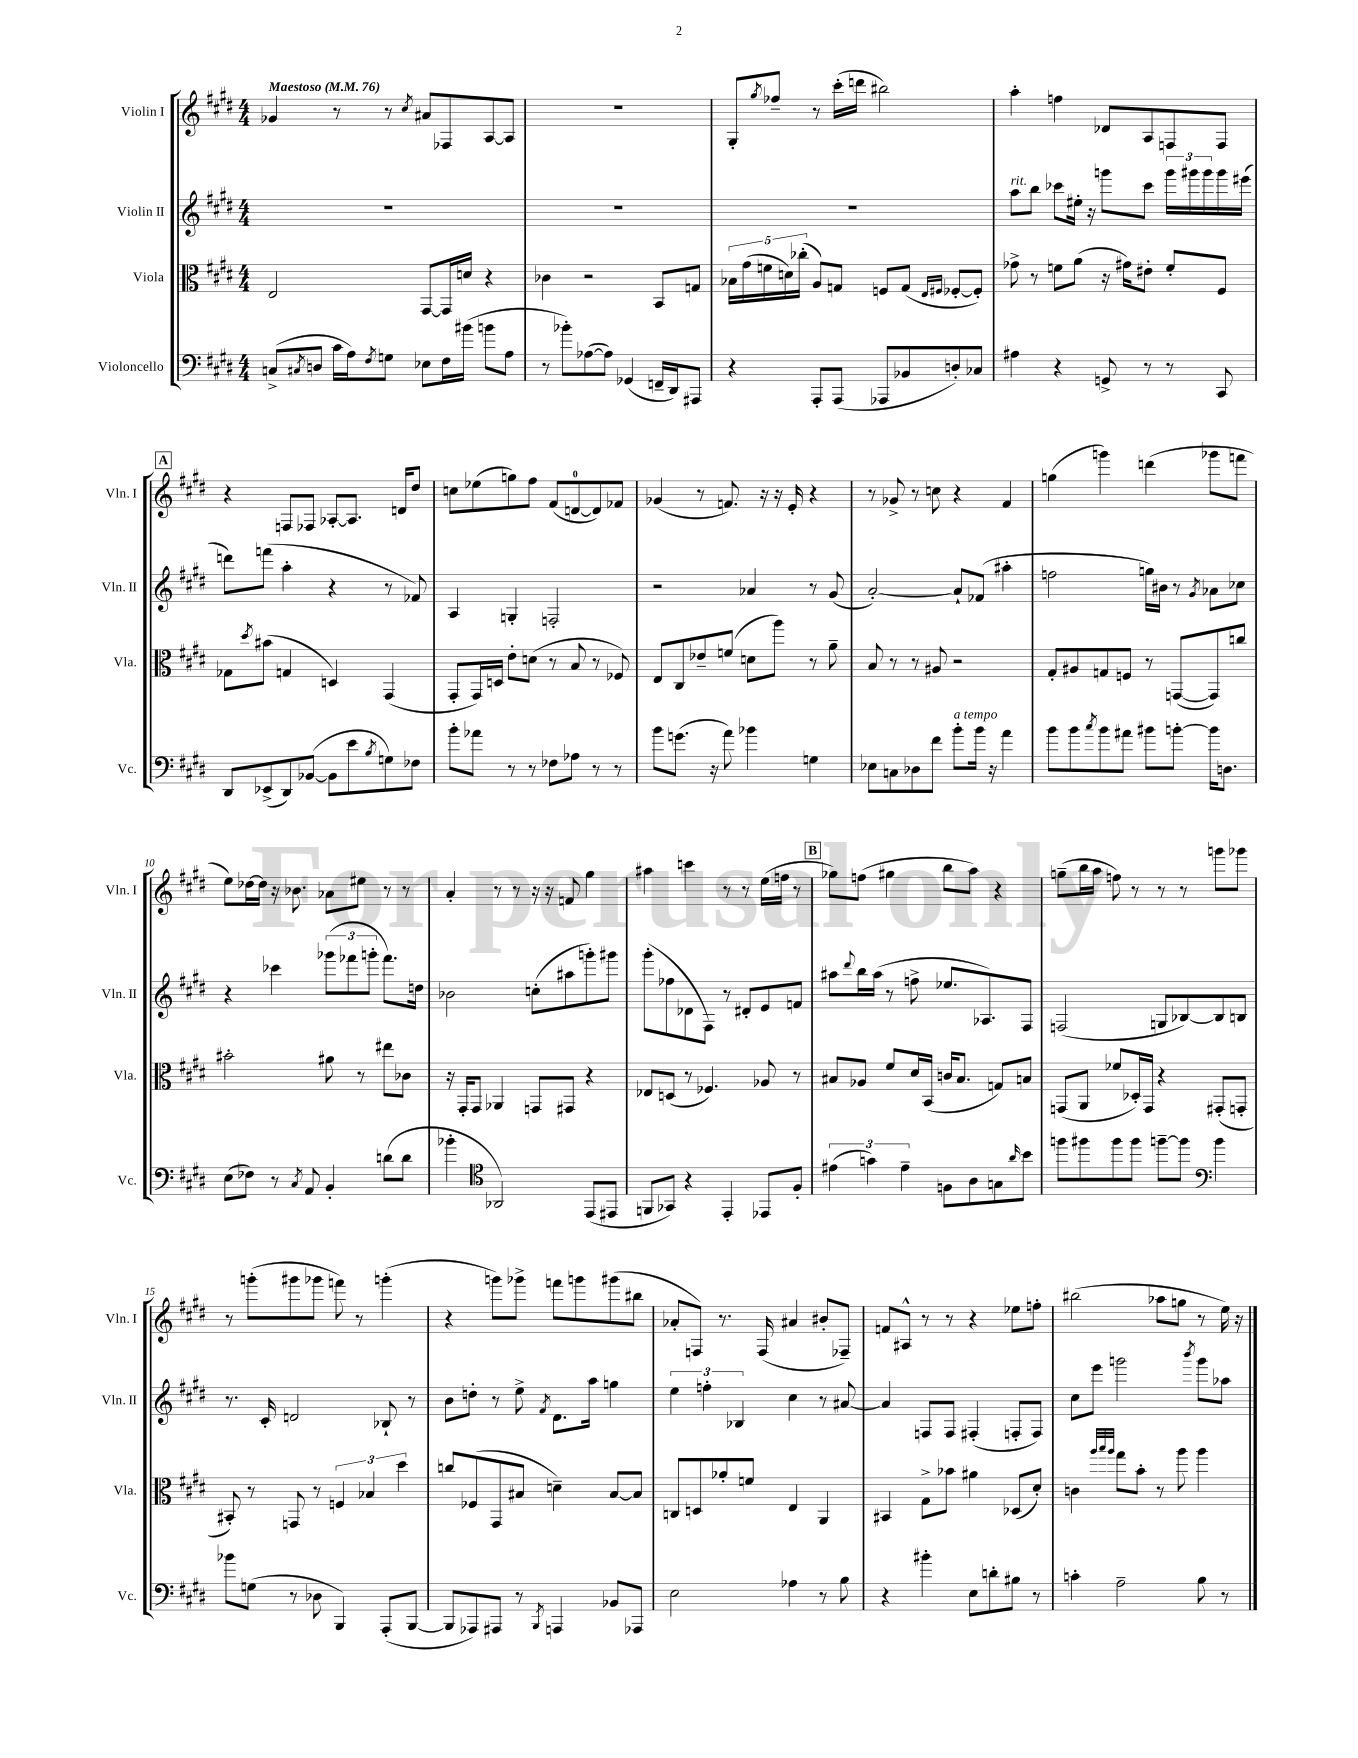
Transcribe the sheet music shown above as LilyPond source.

<<
\new StaffGroup <<
\new Staff = "s0" \with { instrumentName = "Violin I" shortInstrumentName = "Vln. I" } {
    \clef treble \key e \major \numericTimeSignature \time 4/4 \tempo "Maestoso" 4 = 76
    ges'4 r8 r8 \acciaccatura { cis''8 } ais'8 fes8 a8~ a8 |
    R1 |
    gis8-. \acciaccatura { gis''8 } fes''8-- r8 cis'''16-.( d'''16 bis''2) |
    a''4-. f''4 des'8 a8 f8 f8 |
    \mark \markup { \box "A" } r4 f8 fes8 aes8~-. aes8. d'16 dis''8 |
    c''8 ees''8( g''8) fis''8 fis'8( d'8-0~ d'8) fes'8 |
    ges'4( r8 f'8.) r16 r16 e'16-. r4 |
    r8 ges'8-> r8 c''8 r4 fis'4 |
    g''4( g'''4) d'''4( ges'''8 f'''8 |
    e''8) des''16~ des''16 r16 bes'8. aes'8 eis''8 r8 r8 |
    a'4-. r8 r8 r16 r16 f'8 gis''4 |
    ais''4 c'''4 r8 r8 e''16( f''16 r8 |
    \mark \markup { \box "B" } ges''8) f''8( gis''4 b''8 a''8) r4 |
    g''8--( b''16 a''16 f''8) r8 r8 r8 g'''8 ges'''8 |
    r8 g'''8-.( gis'''8 ges'''8 f'''8) r8 g'''4-.( |
    r4 g'''8) ges'''8-> f'''8 g'''8 gis'''8( bis''8 |
    aes'8-. f8) r8. f16( ais'4 bis'8-. fes8--) |
    f'8 ais8-^ r8 r8 r4 ees''8 f''8-. |
    bis''2( aes''8 g''8 r8 e''16) r16 \bar "|." |
}
\new Staff = "s1" \with { instrumentName = "Violin II" shortInstrumentName = "Vln. II" } {
    \clef treble \key e \major \numericTimeSignature \time 4/4
    R1 |
    R1 |
    R1 |
    a''8^\markup { \italic "rit." } b''8 ces'''8 eis''16-. r16 g'''8 ces'''8 \tuplet 3/2 { g'''16 gis'''16 gis'''16 } gis'''16 eis'''16( |
    \mark \markup { \box "A" } d'''8) f'''8( a''4-. r4 r8 fes'8) |
    a4 g4-. f2-. |
    r2 aes'4 r8 gis'8( |
    a'2~-.) a'8-! fes'8( ais''4-. |
    f''2 g''16) bis'16 r8 \acciaccatura { gis'8 } aes'8 ces''8 |
    r4 ces'''4 \tuplet 3/2 { ges'''8( fes'''8 g'''8-. } fes'''8.) d''16 |
    bes'2 c''8-.( ais''8 g'''8-.) gis'''8 |
    gis'''8-.( fes''8 des'8 fis8) r8 dis'8-. e'8 f'8 |
    \mark \markup { \box "B" } ais''8 \appoggiatura { dis'''8 } b''16 ais''16( r8 f''8-> ees''8. aes8.) fis8 |
    f2( g8 bes8~) bes8 b8 |
    r8. cis'16-. d'2 bes8-! r8 |
    b'8 d''8-. r8 e''8-> \acciaccatura { fis'8 } dis'8. a''16 g''4 |
    \tuplet 3/2 { e''4 f''4-. bes4 } cis''4 r8 ais'8~ |
    ais'4 f8 f8 fis4-.( f8-. f8) |
    cis''8 e'''8 g'''2 \acciaccatura { b'''8 } g'''8 aes''8 \bar "|." |
}
\new Staff = "s2" \with { instrumentName = "Viola" shortInstrumentName = "Vla." } {
    \clef alto \key e \major \numericTimeSignature \time 4/4
    e2 gis,8~ gis,16 d'16 r4 |
    ces'4 r2 b,8 g8 |
    \tuplet 5/4 { bes16 gis'16( f'16 d'16) ces''16-.( } a8) g8 f8 g8( \grace { e16 fis16 } fes8~-. fes8-.) |
    ges'8-> r8 f'8 a'8( r16 gis'16) eis'8-. f'8-. fis8 |
    \mark \markup { \box "A" } ges8 \acciaccatura { dis''8 } bis'8( g4 d4) gis,4( |
    gis,8-. gis,16) d16 e'8-. d'8( r8 b8 r8 fes8) |
    e8 cis8 ees'8-- f'8( d'8 a''8) r8 a'8-- |
    b8 r8 r8 ais8 r2 |
    gis8-. ais8 g8 f8 r8 g,8~( g,8) c''8 |
    bis'2-. ais'8 r8 eis''8 ces'8 |
    r16 gis,16-. gis,8 aes,4 g,8 gis,8 r4 |
    ees8 d8( r8 fes4.) aes8 r8 |
    \mark \markup { \box "B" } bis8 aes8 fis'8 dis'16 b,16( c'16 bis8. g8) b8 |
    g,8( a,8 fes'8 des16-.) g,16 r4 gis,8-.( g,8-. |
    bis,8-.) r8 g,8 r8 \tuplet 3/2 { f4 bes4 dis''4 } |
    c''8 fes8( gis,8 bis8 d'4--) bis8~ bis8 |
    c8 d8 aes'8-. f'8 e4 a,4 |
    bis,4 gis8-> bes'8 ais'4 des8( dis'8-.) |
    c'4 \grace { a''32 b''32 a''32 } gis''8 b'8-. r8 a''8 a''4 \bar "|." |
}
\new Staff = "s3" \with { instrumentName = "Violoncello" shortInstrumentName = "Vc." } {
    \clef bass \key e \major \numericTimeSignature \time 4/4
    c8->( \acciaccatura { cis8 } d8 cis'16 a16) \acciaccatura { fis8 } g8 ees8 fis16 bis'16( b'8 a8 |
    r8 bes'8-.) aes8~( aes8) ges,4( f,16-- dis,16) ais,,8 |
    r4 a,,8-. a,,8( aes,,8 bes,8 d8-.) ces8 |
    ais4 r4 g,8-> r8 r8 cis,8 |
    \mark \markup { \box "A" } dis,8 ees,8->( dis,8) bes,8~( bes,8 e'8 \acciaccatura { b8 } g8) fes8 |
    b'8-. aes'8 r8 r8 fes8 aes8 r8 r8 |
    b'8 g'8.( r16 a'8) bes'4 g4 |
    ees8 c8 des8 fis'8 b'8-.^\markup { \italic "a tempo" } b'16 r16 a'4 |
    b'8 b'8 \acciaccatura { cis''8 } b'8 ais'8 bis'8 b'8~-. b'16 d8. |
    e8( fes8) r8 \acciaccatura { cis8 } a,8 b,4-. d'8( d'8 |
    bes'4-. \clef tenor aes,2) e,8( eis,8 |
    f,8 ges,8) r4 e,4-. ees,8 fis8-. |
    \mark \markup { \box "B" } \tuplet 3/2 { eis'4( g'4) eis'4-- } f8 a8 g8 \grace { a'16 } b'8 |
    f''8 fis''8 fis''8 fis''8 f''8~-- f''8 \clef bass b'4 |
    bes'8 g8( r8 des8 b,,4) a,,8-.( b,,8~ |
    b,,8 aes,,8) ais,,8 r8 \acciaccatura { b,,8 } a,,4 bes,8 aes,,8 |
    e2 aes4 r8 b8 |
    r4 bis'4-. e8 d'8-. bis8 r8 |
    c'4-. a2-- b8 r8 \bar "|." |
}
>>
>>
